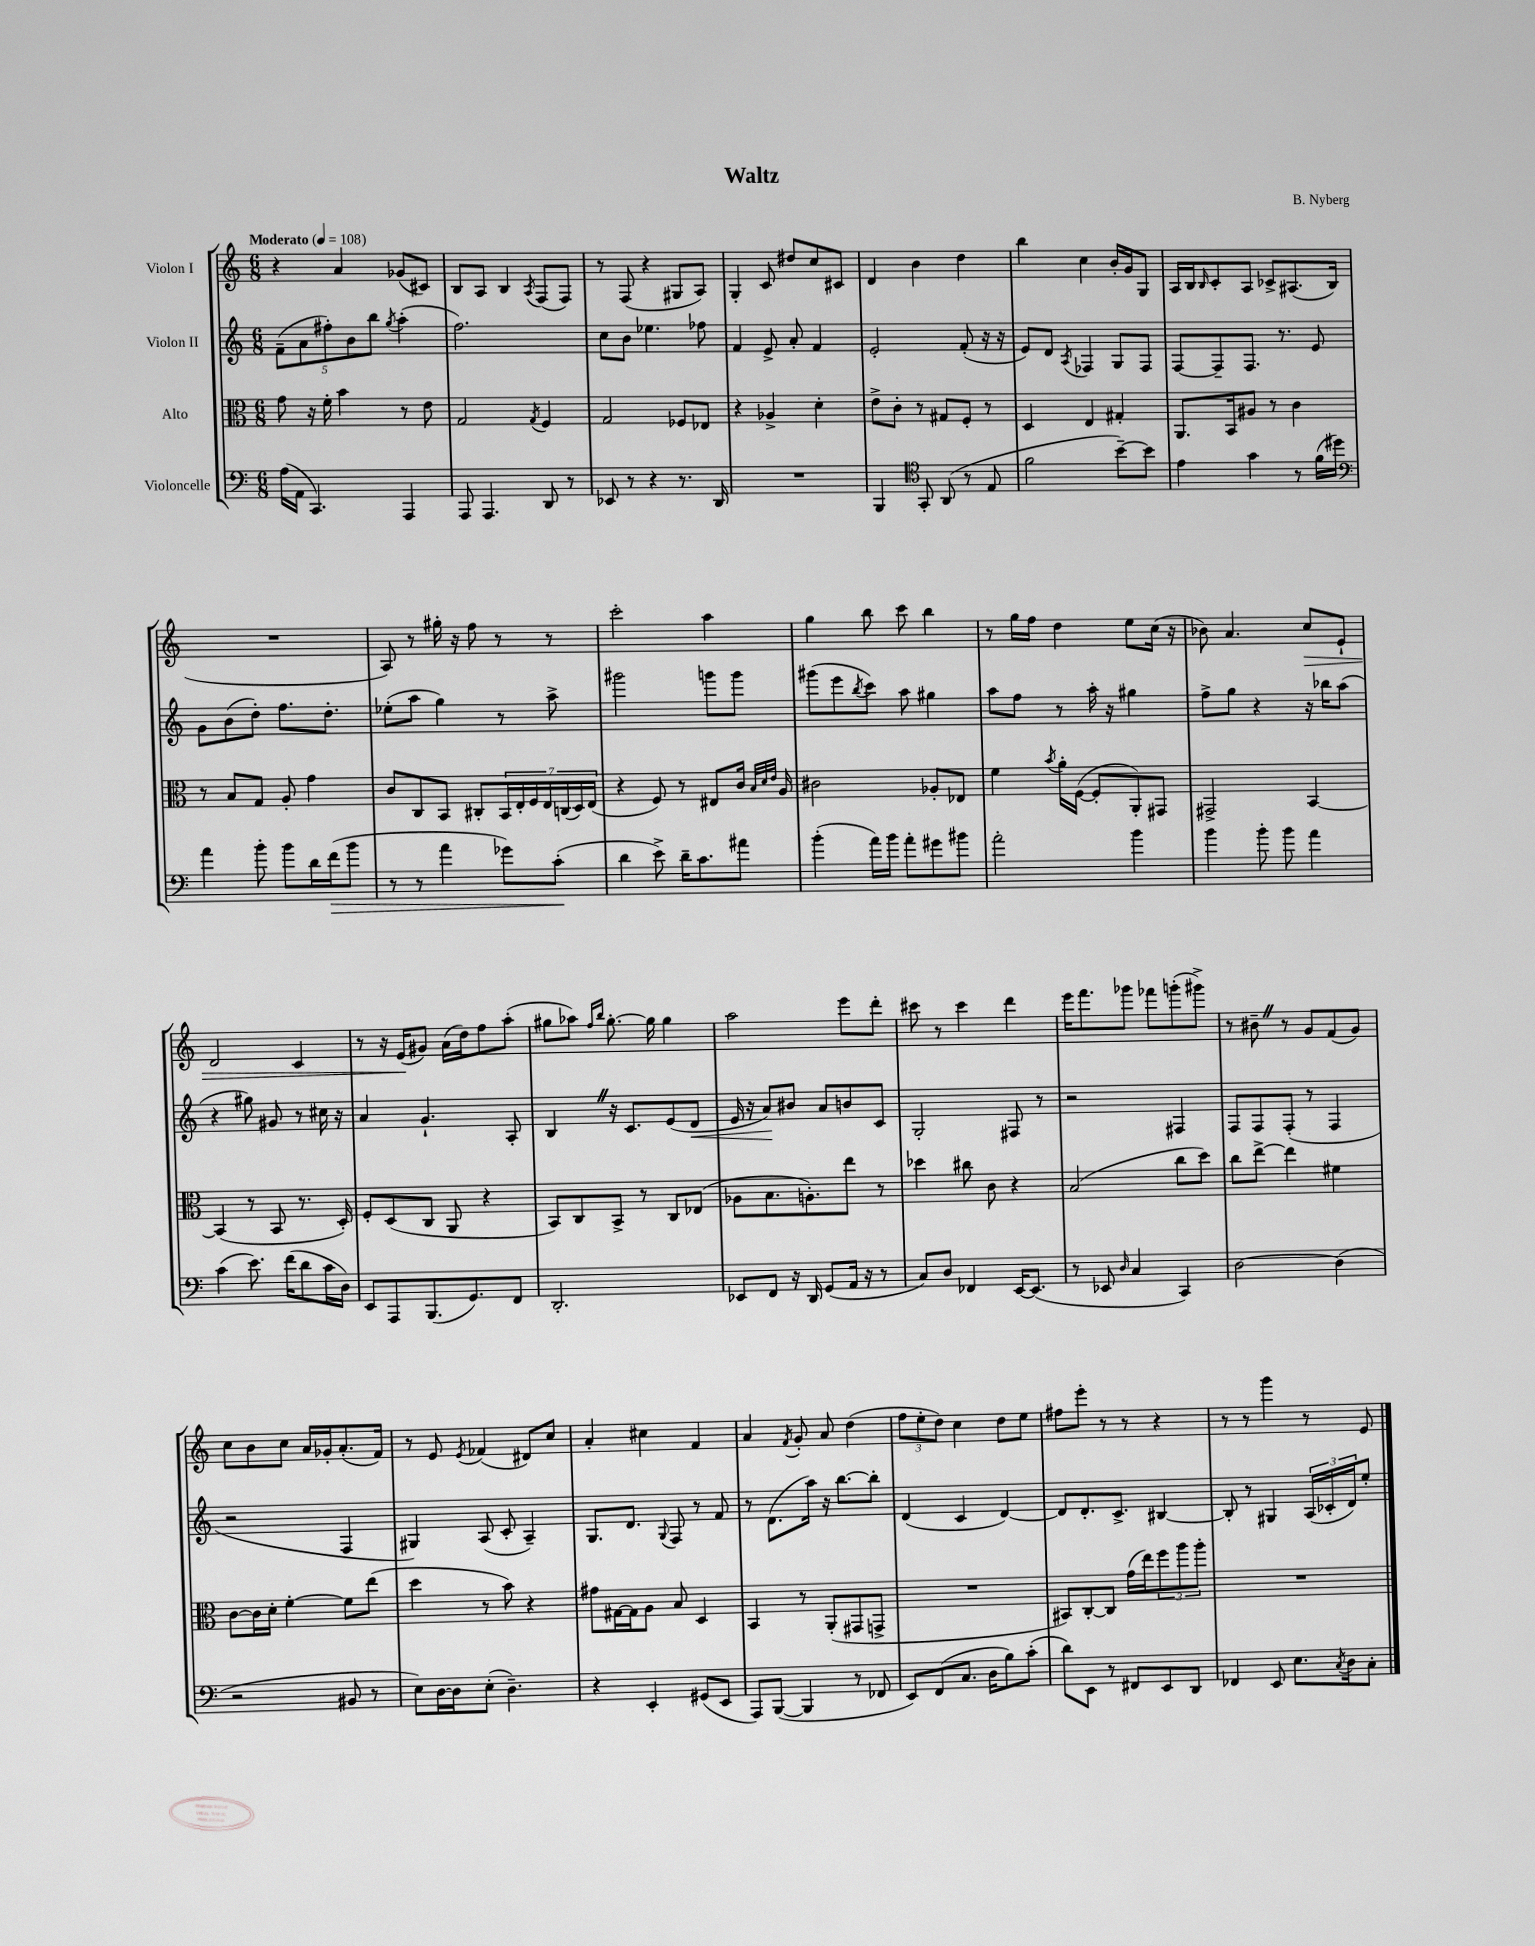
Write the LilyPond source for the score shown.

\header { title = "Waltz" composer = "B. Nyberg" }
<<
\new StaffGroup <<
\new Staff = "s0" \with { instrumentName = "Violon I" } {
    \clef treble \key c \major \numericTimeSignature \time 6/8 \tempo "Moderato" 4 = 108
    r4 a'4 ges'8( cis'8) |
    b8 a8 b4 \acciaccatura { a8 } f8( f8) |
    r8 f8( r4 gis8 a8) |
    g4-. c'8 dis''8 c''8 cis'8 |
    d'4 b'4 d''4 |
    b''4 c''4 b'16-. g'16 g8 |
    a16 b16 \grace { b16 } c'8-. a8 ces'8-> ais8.( b16 |
    R2. |
    a8) r8 gis''16-. r16 f''8 r8 r8 |
    c'''2-. a''4 |
    g''4 b''8 c'''8 b''4 |
    r8 g''16 f''16 d''4 e''8 c''16( r16 |
    bes'8) a'4. c''8\> e'8-! |
    d'2 c'4 |
    r8 r16 e'16\!( gis'8) a'16( d''16) f''8 a''8-.( |
    gis''8 aes''8) \grace { f''16 b''16 } gis''8.~-. gis''16 gis''4 |
    a''2 e'''8 d'''8-. |
    cis'''8 r8 cis'''4 d'''4 |
    e'''16 f'''8. ges'''8 fes'''8 g'''8-.( gis'''8->) |
    r8 bis'8-- \once \override BreathingSign.text = \markup { \musicglyph "scripts.caesura.straight" } \breathe r8 g'8 f'8( g'8) |
    c''8 b'8 c''8 a'16 ges'16-. a'8.-.( f'16) |
    r8 e'8 \acciaccatura { e'8 } fes'4( dis'8) c''8 |
    a'4-. cis''4 f'4 |
    a'4 \acciaccatura { f'8 } g'8-. a'8 d''4( |
    \tuplet 3/2 { f''8 e''8-. d''8) } c''4 d''8 e''8 |
    fis''8 e'''8-. r8 r8 r4 |
    r8 r8 g'''4 r8 e'8 \bar "|." |
}
\new Staff = "s1" \with { instrumentName = "Violon II" } {
    \clef treble \key c \major \numericTimeSignature \time 6/8
    \tuplet 5/4 { f'8--( a'8 fis''8-.) b'8 b''8 } \acciaccatura { g''8 } a''4-.( |
    f''2.) |
    c''8 b'8 ees''4. fes''8 |
    f'4 e'8-> a'8-. f'4 |
    e'2-. f'8-.( r16 r16 |
    e'8) d'8 \acciaccatura { a8 } fes4 g8 fes8 |
    f8~ f8-- f8. r8. e'8 |
    g'8 b'8( d''8-.) f''8. d''8.-. |
    ees''8-.( a''8 g''4) r8 a''8-> |
    gis'''2 g'''8 g'''8 |
    gis'''8( e'''8 \acciaccatura { b''8 } c'''8) a''8 gis''4 |
    a''8 f''8 r8 a''16-. r16 gis''4 |
    f''8-> g''8 r4 r16 bes''16 a''8( |
    r4 gis''8) gis'8 r8 cis''16 r16 |
    a'4 g'4.-! a8-. |
    b4 \once \override BreathingSign.text = \markup { \musicglyph "scripts.caesura.straight" } \breathe r16 c'8. e'8( d'8\< |
    e'16 r16 a'8\!) bis'8 a'8 b'8 c'8 |
    g2-. fis8 r8 |
    r2 fis4 |
    f8 f8 f8-.( r8 f4 |
    r2 f4 |
    gis4) a8( c'8-. a4--) |
    g8. d'8. \appoggiatura { g8 } f8 r8 f'8 |
    r8 d'8.( a''16) r16 b''8.~ b''8-. |
    d'4( c'4 d'4~) |
    d'8 d'8.-. c'8.-> bis4~ |
    bis8-. r8 gis4 \tuplet 3/2 { a16( ces'16-. d'16) } e''8-. \bar "|." |
}
\new Staff = "s2" \with { instrumentName = "Alto" } {
    \clef alto \key c \major \numericTimeSignature \time 6/8
    g'8 r16 f'16-. b'4 r8 e'8 |
    g2 \acciaccatura { g8 } f4 |
    g2 fes8 ees8 |
    r4 aes4-> d'4-. |
    e'8-> c'8-. r8 gis8 f8-. r8 |
    d4 e4 gis4-. |
    a,8. b,16 ais8 r8 c'4 |
    r8 b8 g8 a8-. g'4 |
    c'8 c8 b,8 cis8-. \tuplet 7/4 { b,16 e16-. f16 e16 c16( d16) e16( } |
    r4 f8) r8 eis8 c'16 \grace { b32 d'32 e'32 } a16 |
    cis'2 aes8-. ees8 |
    f'4 \acciaccatura { b'8 } a'16-. f16~( f8-. a,8-.) gis,8 |
    gis,2-> b,4~ |
    b,4( r8 b,8 r8. d16-.) |
    f8-. d8( c8 a,8 r4 |
    b,8) c8 b,8-> r8 c8 ees8( |
    aes8 b8. a8.-.) e''8 r8 |
    des''4 cis''8 c'8 r4 |
    b2( c''8 d''8) |
    c''8 e''8~-> e''4 fis'4 |
    c'8~ c'16 d'16-. f'4~-. f'8 e''8( |
    d''4 r8 b'8) r4 |
    gis'8 gis16~ gis16 a8 b8 d4 |
    b,4 r8 a,8-.( gis,8 g,8-> |
    R2. |
    bis,8) c8~-. c8 g'16( e''16) \tuplet 3/2 { f''8 a''8 a''8-. } |
    R2. \bar "|." |
}
\new Staff = "s3" \with { instrumentName = "Violoncelle" } {
    \clef bass \key c \major \numericTimeSignature \time 6/8
    a16( a,16 c,4.) a,,4 |
    a,,8 a,,4. d,8 r8 |
    ees,8 r8 r4 r8. d,16 |
    R2. |
    b,,4 \clef tenor g,8-. a,8( r8 e8 |
    f'2 b'8~--) b'8 |
    e'4 g'4 r8 f'16( dis''16) |
    \clef bass a'4 b'8-. b'8 d'16 f'16\>( b'8 |
    r8 r8 a'4 ges'8) c'8-.\!( |
    d'4 e'8->) d'16-- c'8. ais'8 |
    b'4-.( a'16) b'16 a'8-. gis'8 bis'8 |
    a'2-. b'4 |
    b'4 b'8-. b'8 a'4 |
    c'4( e'8.) f'16( d'8 c'16 d16) |
    e,8 a,,8 b,,8.( g,8.) f,8 |
    d,2.-. |
    ees,8 f,8 r16 d,16 g,8( a,16 r16 r8 |
    c8) d8 fes,4 e,16~ e,8.( |
    r8 ees,8 \grace { d16 } c4 c,4) |
    d2~ d4( |
    r2 bis,8 r8 |
    e8) d16~ d16 e8-.( d4.--) |
    r4 e,4-. gis,8( e,8 |
    a,,8) b,,8~( b,,4 r8 fes,8 |
    e,8) f,8( c8. d16 b8) c'8-.( |
    d'8) e,8 r8 fis,8 e,8 d,8 |
    fes,4 e,8 e8. \acciaccatura { c8 } d16 c8-. \bar "|." |
}
>>
>>
\layout { \context { \Score \remove "Bar_number_engraver" } }
